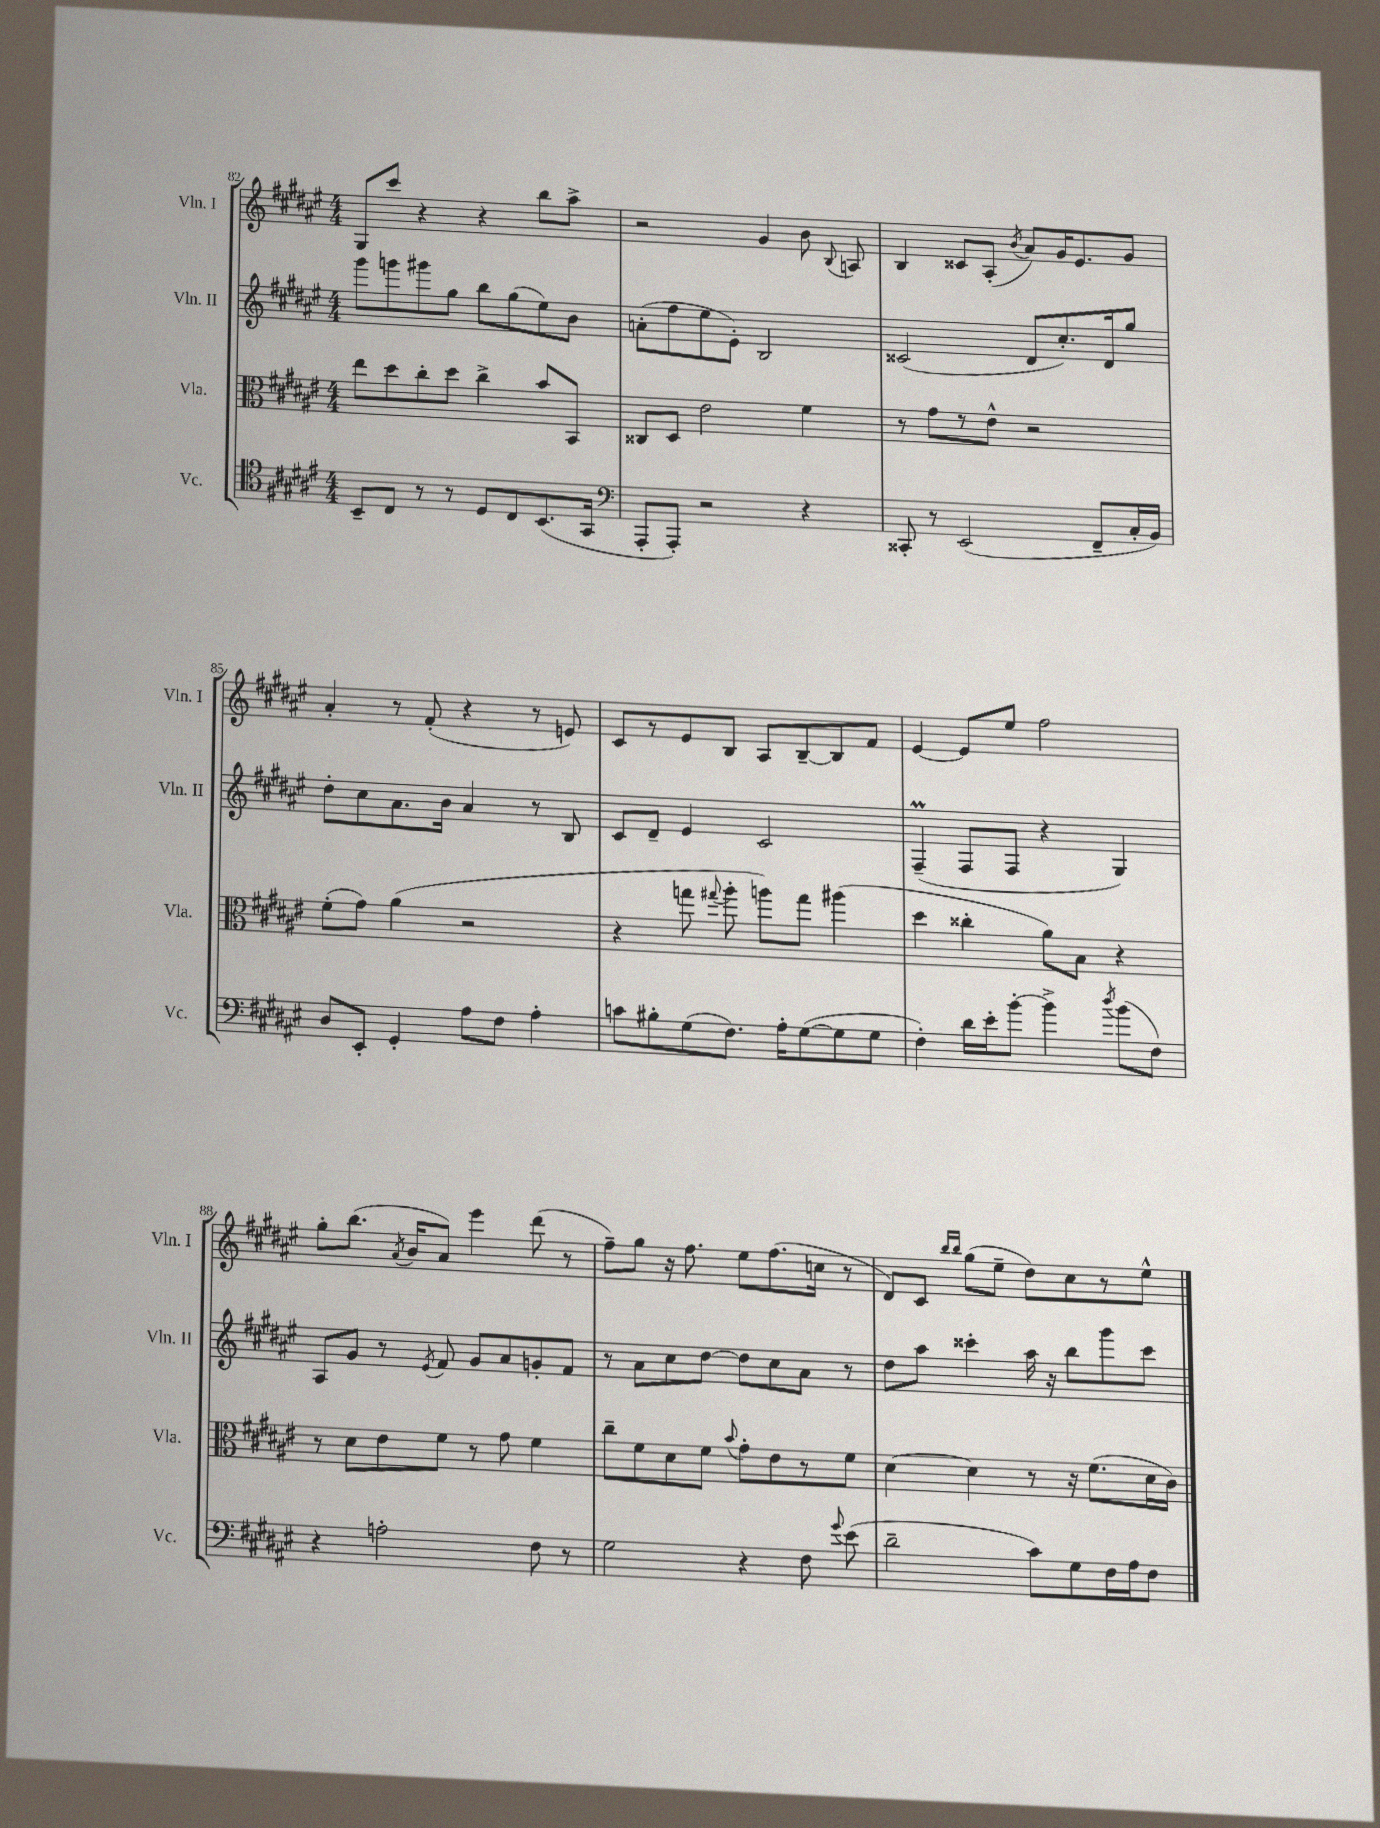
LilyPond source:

<<
\new StaffGroup <<
\new Staff = "s0" \with { instrumentName = "Vln. I" shortInstrumentName = "Vln. I" } {
    \clef treble \key fis \major \numericTimeSignature \time 4/4
    \autoBeamOff gis8[ cis'''8] r4 r4 b''8[ ais''8]-> |
    r2 gis'4 b'8 \appoggiatura { b8 } a8 |
    b4 cisis'8[ ais8]-.( \acciaccatura { b'8 } ais'8[) gis'16 eis'8. gis'8] |
    ais'4-. r8 fis'8-.( r4 r8 e'8) |
    cis'8[ r8 eis'8 b8] ais8[ b8~-- b8 fis'8] |
    eis'4~ eis'8[ eis''8] fis''2 |
    gis''8[-. b''8.]( \acciaccatura { ais'8 } b'16[ ais'8]) eis'''4 dis'''8( r8 |
    fis''8[--) gis''8] r16 fis''8. eis''8[ fis''8.( c''16] r8 |
    dis'8[) cis'8] \grace { b''16[ b''16] } gis''8[( eis''8]-- dis''8[) cis''8 r8 eis''8]-^ \bar "|." |
}
\new Staff = "s1" \with { instrumentName = "Vln. II" shortInstrumentName = "Vln. II" } {
    \clef treble \key fis \major \numericTimeSignature \time 4/4
    \autoBeamOff gis'''8[ g'''8 gis'''8 gis''8] b''8[ gis''8( eis''8) b'8] |
    a'8[-.( fis''8 eis''8 eis'8]-.) b2 |
    cisis'2( dis'8[ cis''8.-.) dis'16 gis''8] |
    dis''8[-. cis''8 ais'8. b'16] ais'4 r8 b8 |
    cis'8[ dis'8]-- eis'4 cis'2 |
    fis4--\prall( fis8[ fis8] r4 gis4) |
    ais8[ gis'8] r8 \acciaccatura { eis'8 } fis'8 gis'8[ ais'8 g'8-. fis'8] |
    r8 ais'8[ cis''8 dis''8]~ dis''8[ cis''8 ais'8] r8 |
    dis''8[ ais''8] cisis'''4-. ais''16 r16 b''8[ gis'''8 cisis'''8] \bar "|." |
}
\new Staff = "s2" \with { instrumentName = "Vla." shortInstrumentName = "Vla." } {
    \clef alto \key fis \major \numericTimeSignature \time 4/4
    \autoBeamOff eis''8[ dis''8 cis''8-. dis''8] cis''4-> b'8[ b,8] |
    cisis8[ dis8] eis'2 fis'4 |
    r8 gis'8[ r8 eis'8]-^ r2 |
    fis'8[-.( gis'8]) ais'4( r2 |
    r4 g''8 \appoggiatura { gis''8 } ais''8-. a''8[) gis''8] ais''4( |
    dis''4 cisis''4-. ais'8[) b8] r4 |
    r8 dis'8[ eis'8 fis'8] r8 gis'8 fis'4 |
    cis''8[-- fis'8 dis'8 fis'8] \appoggiatura { b'8 } gis'8[-. eis'8 r8 fis'8] |
    dis'4~ dis'4 r8 r16 fis'8.[( dis'16 cis'16]) \bar "|." |
}
\new Staff = "s3" \with { instrumentName = "Vc." shortInstrumentName = "Vc." } {
    \clef tenor \key fis \major \numericTimeSignature \time 4/4
    \autoBeamOff b,8[-- cis8] r8 r8 dis8[ cis8 b,8.( gis,16] |
    \clef bass ais,,8[-. ais,,8]-.) r2 r4 |
    cisis,8-. r8 eis,2( fis,8[-- cis16-. b,16]) |
    dis8[ eis,8]-. gis,4-. ais8[ fis8] ais4-. |
    c'8[ bis8-. gis8( fis8.]) ais16[-. gis8~( gis8 gis8] |
    fis4-.) dis'16[ eis'16-. b'8]~-. b'4-> \acciaccatura { dis''8 } b'8[( fis8]) |
    r4 a2-. fis8 r8 |
    gis2 r4 fis8 \appoggiatura { gis'8 } eis'8( |
    dis'2-- cis'8[) gis8 fis16 ais16 fis8] \bar "|." |
}
>>
>>
\layout { \context { \Score currentBarNumber = #82 } }
